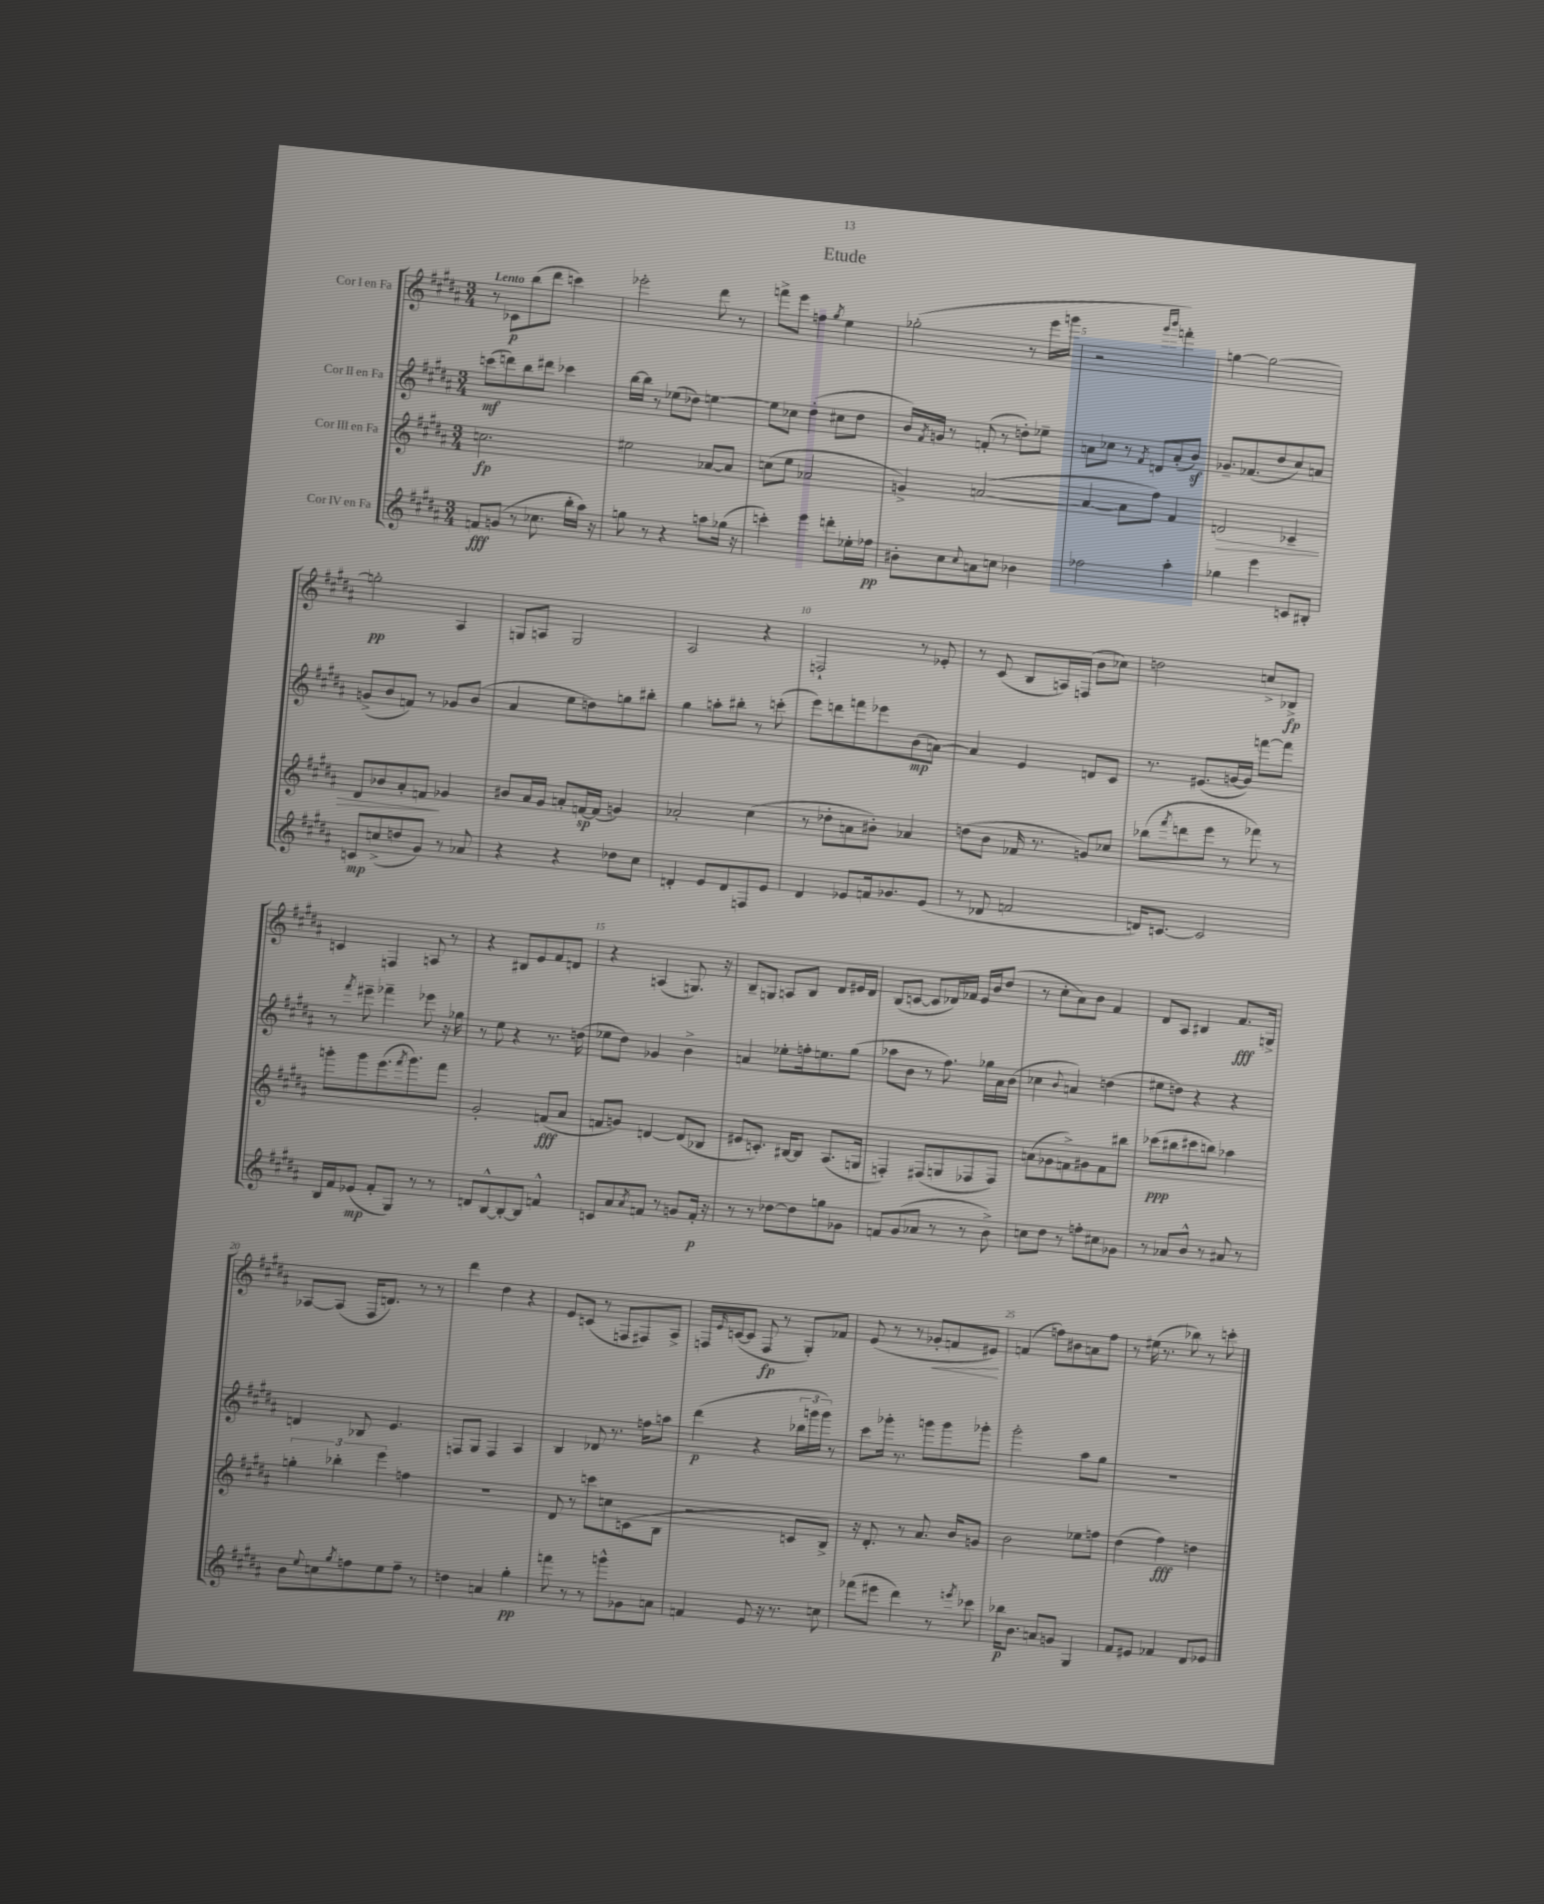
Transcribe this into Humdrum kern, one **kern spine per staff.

**kern	**kern	**kern	**kern
*staff4	*staff3	*staff2	*staff1
*clefG2	*clefG2	*clefG2	*clefG2
*k[f#c#g#d#a#]	*k[f#c#g#d#a#]	*k[f#c#g#d#a#]	*k[f#c#g#d#a#]
*M3/4	*M3/4	*M3/4	*M3/4
8f/L	2.cc\	(8ccc\L	8r
(8g/J	.	8ddd\)	8c-\L
8r	.	8bb\	(8bb\
8.cc-\	.	8ddd#\J	8ddd#\J
.	.	4ccc-\	4ccc\)
16bb'\LL	.	.	.
16aa#\JJ)	.	.	.
16r	.	.	.
=	=	=	=
8gg\	2ee#\	[16bb\LL	2eee-'\
.	.	16bb\]JJ	.
8r	.	8r	.
4r	.	(8ee-\L	.
.	.	8dd-\J)	.
8aa\L	[8a-/L	[4ee\	8ddd#\
(16gg-\Jk	8a-/]J	.	8r
16r	.	.	.
=	=	=	=
4ccc'\)	(8cc\L	8ee\]L	8fff^\L
.	8ee\J	8cc-\J	8eee\J
4eee\	2a-/	(4dd#'\	4ff\
.	.	.	8qgg#/
8ddd'\L	.	8cc#\L	4ee\
16ee-'\L	.	8dd#\J	.
16ff-\JJ	.	.	.
=	=	=	=
8b#'\L	4g^/)	16b/LL)	(2gg-'\
.	.	8qf#/	.
.	.	16g/JJ	.
8cc#\	.	8r	.
8qqcc#/	.	.	.
8a\	([2a/	(8f'/	.
8cc\J	.	8r	.
4b-\	.	8dd'\L)	8r
.	.	8ee-~\J	16eee\LL
.	.	.	16ggg\JJ
=	=	=	=
2ff-\	4a/_	8a\L	2r
.	.	8cc-\J	.
.	8a\]L	8r	.
.	.	8qf#/	.
.	8ff#\J)	8d/L	.
.	.	.	16qqggg#/LL
.	.	.	16qqbbb/JJ
4aa#'\	4f#/	(8a'/	4fff'\)
.	.	8b/J)	.
=	=	=	=
4gg-\	2d/	8.g-~/L	[4gg\
.	.	(8.f-/	.
4eee\	.	.	2gg\_
.	.	8dd#/	.
8c/L	4c-~/	8cc#/)	.
8B#'/J	.	8a/J	.
=	=	=	=
8c/L	8d#/L	(8g^/L	2gg'\]
(8cc^/	8b-/	8b/	.
8dd/	8a#'/	8f/J)	.
8g#/J)	8f/J	8r	.
8r	4g-/	8g-/L	4A#/
8a-/	.	(8b/J	.
=	=	=	=
4r	8b#/L	4a#/	8G/L
.	16a#/L	.	8A/J
.	16g#/JJ	.	.
4r	8a'/L	8ee\L	2G/
.	[16f/L	8dd\)	.
.	(16f/]JJ	.	.
8dd-\L	4g/)	8gg\	.
8cc#\J	.	8bb#'\J	.
=	=	=	=
4d'/	2a-'/	4gg#\	2A#/
8e/L	.	8aa'\L	.
8d/	.	8bb#'\J	.
8F/	(4cc#\	8r	4r
8e/J	.	(8ccc'\	.
=	=	=	=
4d#/	8r	8eee\L)	2F`/
.	8dd-'\L	8ddd\	.
8e-/L	8a\	8fff\	.
16f/k	8b#'\J)	8eee-\	.
8.g-/	.	.	.
.	4a-/	(8b\	8r
(8e-/J	.	[8a\J)	8e-'/
=	=	=	=
8r	(8dd\L	4a/]	8r
8d-/	8b\J	.	(8c#/
2f/	16f-/	4e/	8B/L
.	8.r	.	.
.	.	.	16A/L)
.	.	.	(16F/JJ
.	8g/L)	8d/L	8b\L
.	8cc-/J	8c#/J	8cc-\J)
=	=	=	=
16d/LK)	(8bb-\L	8.r	2dd\
[8.c/J	.	.	.
.	8qfff#/	.	.
.	8ddd\	.	.
.	.	(8.e#/L	.
2c/]	8eee\J	.	.
.	8r	[16g/L	.
.	.	16g/]JJ)	.
.	8fff-\)	[8fff\L	8cc^/L
.	8r	8fff\]J	8B-^/J
=	=	=	=
16B/LL	8ggg'\L	8r	4c/
16f#/J	.	.	.
.	.	8qfff#/	.
(8e-/J	8ggg\	8eee#~\	.
8f#'/L	(8.eee\	4fff-~\	4F/
8G#/J)	.	.	.
.	8qfff#/	.	.
.	8.ggg\)	.	.
8r	.	8eee-\	8A/
8r	8fff#\J	16r	8r
.	.	16gg-\	.
=	=	=	=
8d/L	2g#'/	8r	4r
[8B^^/	.	8ee\	.
8B'/_	.	4r	8B#/L
8B/]J	.	.	8e/
4f^^/	(8f/L	8.r	8f#/
.	8a#/J	.	8d/J
.	.	(16dd\	.
=	=	=	=
8c/L	8f/L	8ee-\L	4r
8a#/	8g/J)	8dd#\J)	.
8qa#/	.	.	.
8f/J	[4d/	4g-/	(4A/
8r	.	.	.
8g/L	(8d/]L	4b^\	8.G/)
16f'/Jk	8B-/J	.	.
16r	.	.	16r
=	=	=	=
8r	8e#/L	4a/	8B~/L
8r	8.c'/J)	.	8G/J
[8dd-\L	.	8ee-'\L	8A/L
.	[16B#/LK	.	.
8dd-\]	8B#/]J	16ff'\k	8B/J
.	.	8.ee\	.
8gg\	(8.A#/L	.	8d#/L
8g-\J	.	(8gg#\J	16e#/L
.	16G/Jk	.	16d#/JJ
=	=	=	=
8f/L	4F'/)	8aa-\L	(8B/L
(8g#/	.	8b\J	[8c/J
8a-/J	(8F#/L	8r	8c/]L
8r	8G/	8.ff#\)	16d-/L)
.	.	.	16f-/JJ
8r	8F-/	.	16e/LL
.	.	16gg-\LL	16b/J
8b^\)	8F-/J)	16a#\	(8dd#/J
.	.	(16b\JJ	.
=	=	=	=
8cc\L	(8a\L	4cc-\	8r
8dd#\J	8g-\	.	8cc#'\L
.	.	8qqb/	.
8r	8f^\)	4a/)	8a#\)
8ff'\L	8g#\	.	8b\J
8cc#\	8f\	(4dd\	4f#/
8g-\J	8bb#\J	.	.
=	=	=	=
8r	(8ccc-\L	8ee#\L	8d#/L
8a-/L	8bb#\	8dd\J)	8A#/J
8b^^/J	8ccc#\	4r	4B#/
8r	8bb\J)	.	.
8a#/	4aa-\	4r	8.f#/L
8r	.	.	.
.	.	.	16G^/Jk
=	=	=	=
8b\L	6gg'\	4d/	[8A-/L
8qqee/	.	.	.
8cc\	.	.	(8A-/]J
.	6bb-'\	.	.
8qgg#/	.	.	.
8ff\	.	8B-/	16F#/LK
.	.	.	8.d/J)
.	6eee\	.	.
8ee\	.	4.e/	.
8ff~\J	4ff\	.	8r
8r	.	.	8r
=	=	=	=
4dd\	2.r	8F/L	4ddd#\
.	.	8G#/J	.
4a/	.	4F/	4dd#\
4gg#'\	.	4A#/	4r
=	=	=	=
8fff\	8d#/	4B/	8e/L
8r	8r	.	(8c/J
8r	8ccc\L	8d-/	8r
8ggg^^\L	8cc\	8.r	8F/L
8g-\	(8c\	.	8F#/)
.	.	16ff\LK	.
8a\J	8B\J	8aa\J	8A#^/J
=	=	=	=
4f/	2r	(4ddd#\	16F/LL
.	.	.	16qqe/
.	.	.	([16c/J
.	.	.	8c/]J
8e/	.	4r	8F/
16r	.	.	8r
8.r	.	.	.
.	8c/L	24bb-\LL	8G#'/L)
.	.	24ggg\	.
.	.	24ggg\JJ)	.
8cc\	8B^/J)	8r	8f-/J
=	=	=	=
(8fff-\L	16r	8ccc#\L	(8e/
.	8.d#'/	.	.
8eee#\J	.	16ggg-'\Jk	8r
.	.	8.r	.
4ddd#\)	8r	.	8r
.	8.a#/	8ggg\L	8g-'/L
8r	.	8ggg\	8f/
.	16b/LK	.	.
8qeee/	.	.	.
8ccc-\	8g/J	8ggg-'\J	8e#/J)
=	=	=	=
16bb-\LK	2b\	2ggg#'\	(4f/
8.b\J	.	.	.
8a/L	.	.	8ff\L)
8g/J	.	.	8b#\
4G#/	8ee-\L	8aa#\L	8a\
.	8ff\J	8gg#\J	8ff\J
=	=	=	=
8f#/L	(4dd#\	2.r	8r
8e#/J	.	.	(16ee#\
.	.	.	8.r
4f-/	4ff#\)	.	.
.	.	.	8bb-\)
8d#/L	4dd\	.	8r
8e-/J	.	.	8ccc'\
==	==	==	==
*-	*-	*-	*-
